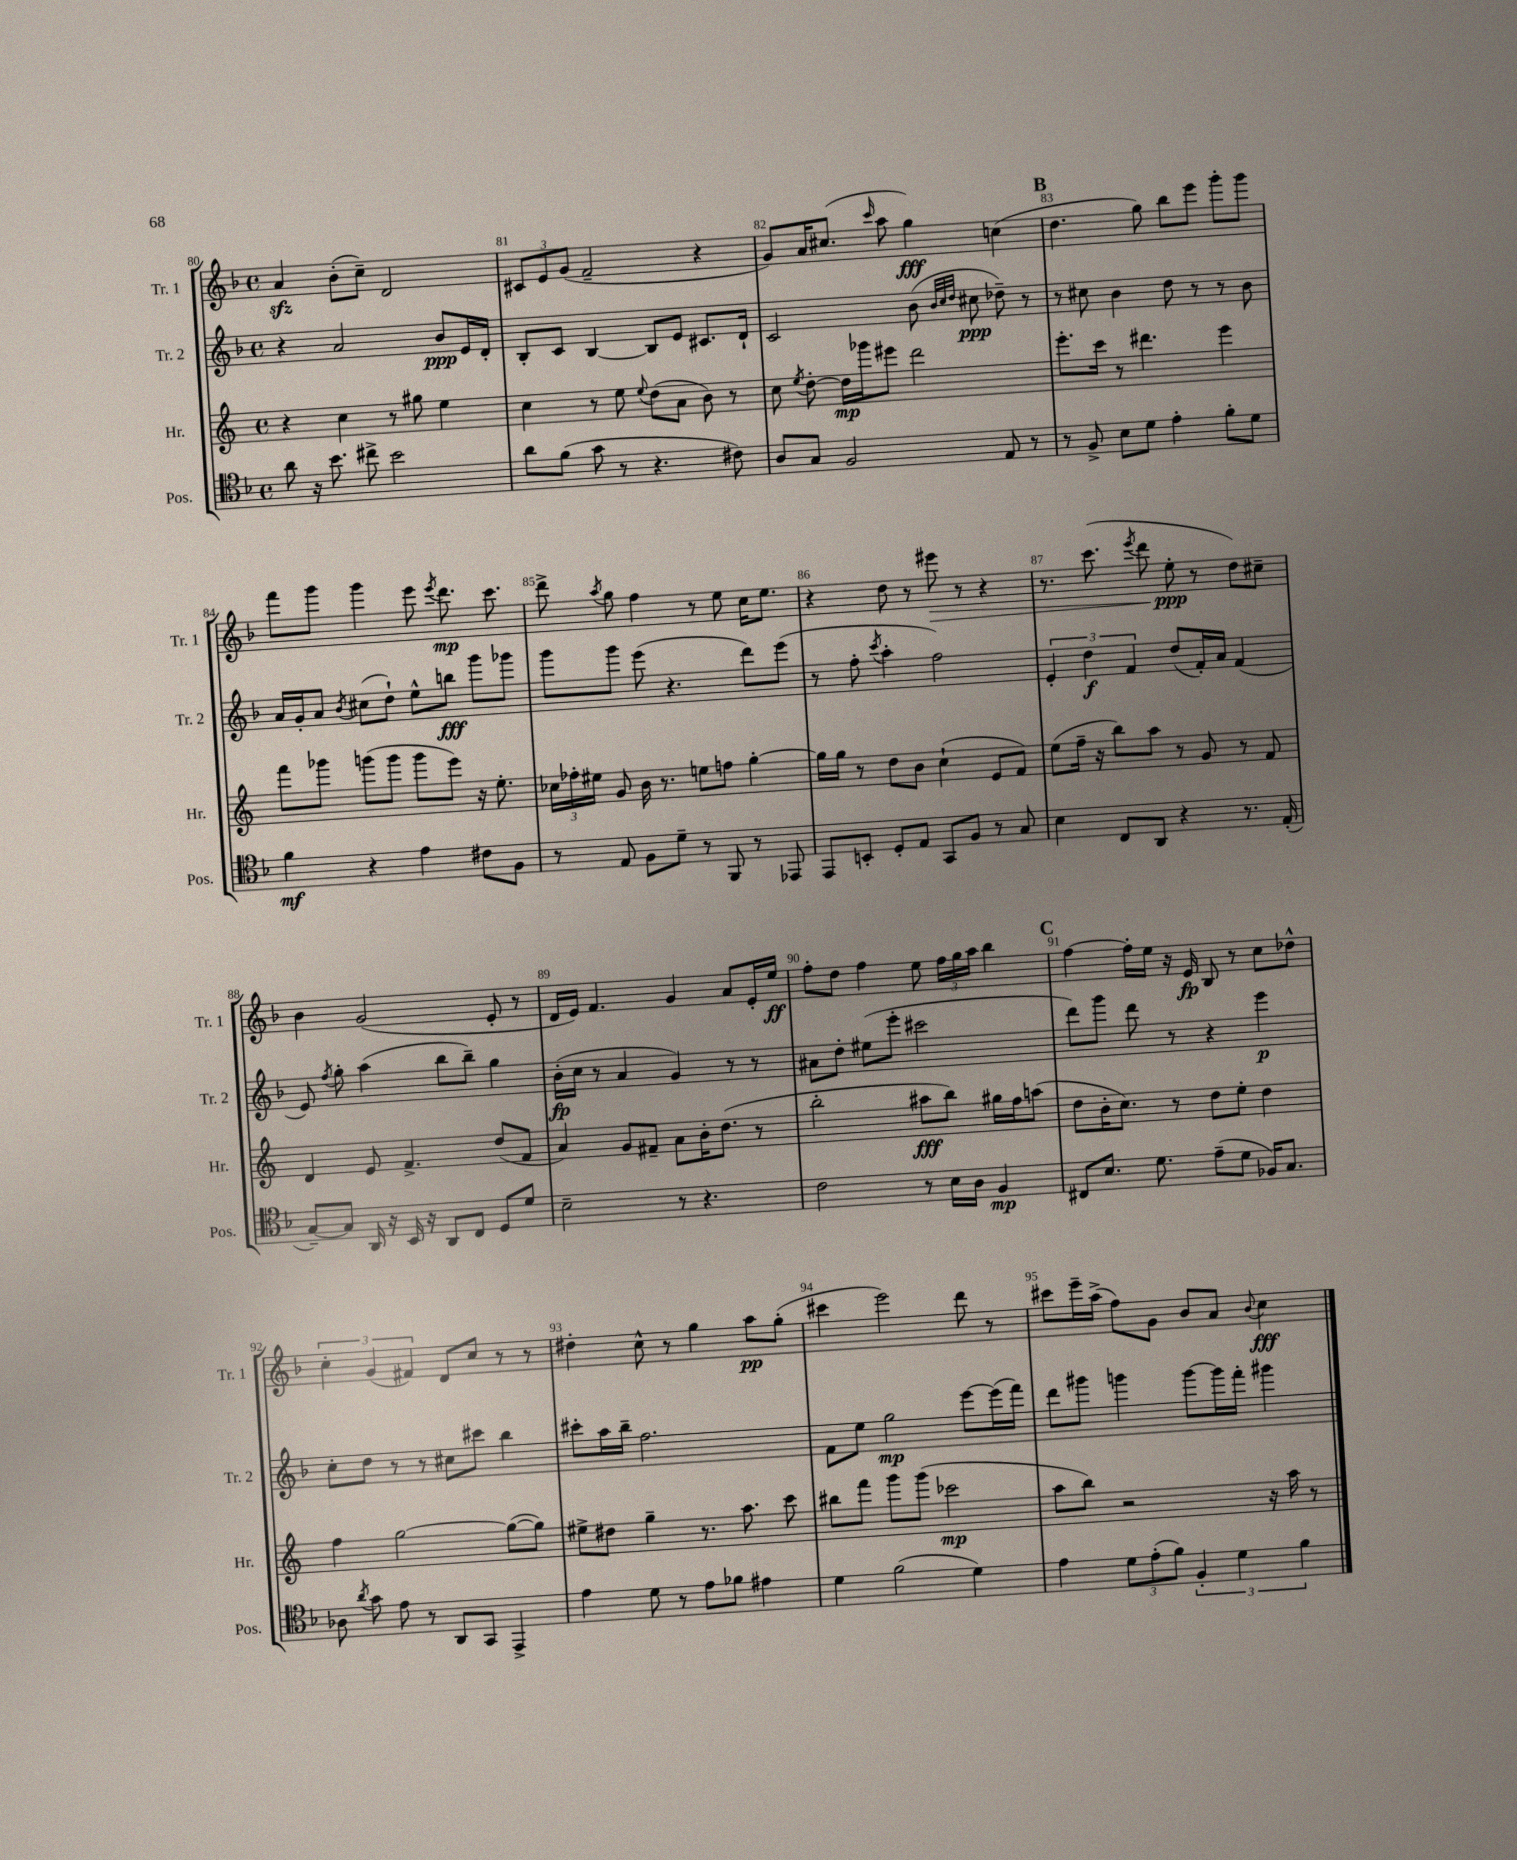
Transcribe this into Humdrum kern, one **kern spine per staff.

**kern	**kern	**kern	**kern
*staff4	*staff3	*staff2	*staff1
*clefC4	*clefG2	*clefG2	*clefG2
*k[b-]	*k[]	*k[b-]	*k[b-]
*M4/4	*M4/4	*M4/4	*M4/4
*met(c)	*met(c)	*met(c)	*met(c)
8a\	4r	4r	4a/
16r	.	.	.
8.b-\	.	.	.
.	4cc\	2a/	(8b-'\L
8cc#^\	.	.	8cc~\J)
2b-\	8r	.	2d/
.	8gg#\	.	.
.	4ee\	8b-/L	.
.	.	16e/L	.
.	.	16d'/JJ	.
=	=	=	=
8a\L	4cc\	8B-'/L	12c#/L
.	.	.	12e/
(8f\J	.	8c/J	.
.	.	.	(12g/J
8g\	8r	[4B-/	2f~/
8r	8ee\	.	.
.	8qqee/	.	.
4.r	(8dd\L	8B-/]L	.
.	8a\J	8e/J	.
.	8b\)	8.c#/L	4r
8c#\)	8r	.	.
.	.	16d`/Jk	.
=	=	=	=
8A/L	8cc\	2c/	8g/L)
.	8qee/	.	.
8G/J	[8dd'\	.	16a/K
.	.	.	(8.cc#/J
2F/	16dd\]LL	.	.
.	16ggg-\J	.	.
.	.	.	16qqccc/
.	8eee#\J	.	8aa\
.	2ddd\	(8b-\	4gg\)
.	.	32qqb-/LLL	.
.	.	32qqcc/	.
.	.	32qqdd/JJJ	.
.	.	8cc#\	.
8E/	.	8dd-~\)	(4cc\
8r	.	8r	.
=	=	=	=
8r	8.eee'\L	8r	4.dd\
8F^/	.	8cc#\	.
.	16ccc\Jk	.	.
8B-\L	8r	4b-\	.
8d\J	4.ddd#\	.	8gg\)
4e'\	.	8dd\	8bb-\L
.	.	8r	8eee\J
8f'\L	4eee\	8r	8ggg'\L
8d\J	.	8b-\	8ggg\J
=	=	=	=
4f\	8fff\L	16a/LL	8fff\L
.	.	16g'/J	.
.	8ggg-\J	8a/J	8ggg\J
.	.	8qb-/	.
4r	(8ggg\L	(8cc#\L	4ggg\
.	8ggg\J	8dd`\J)	.
4e\	8ggg\L	8ee^^\L	8eee\
.	.	.	8qeee/
.	8eee\J)	8bb\J	8.ddd\
8c#\L	16r	8ggg\L	.
.	8.ee'\	.	8.ccc\
8F\J	.	8ggg-\J	.
=	=	=	=
8r	24cc-\LL	8ggg\L	8ddd^\
.	24ff-'\	.	.
.	24ee#\JJ	.	.
.	.	.	8qaa/
8E/	8g/	8ggg\J	8gg\
8F\L	16b\	(8eee\	4ff\
.	8.r	.	.
8d~\J	.	4.r	.
8r	8ee\L	.	8r
8FF/	8ff\J	.	8ee\
8r	[4gg'\	8ddd\L)	16cc\LK
.	.	.	8.ee\J
8EE-/	.	(8eee\J	.
=	=	=	=
8EE/L	16gg\]LL	8r	4r
.	16gg\JJ	.	.
8BB'/J	8r	8ff'\	.
.	.	8qccc/	.
8D'/L	8dd\L	4aa'\	8dd\
8E/J	8b\J	.	8r
8GG/L	(4cc`\	2ff\)	8eee#\
8F/J	.	.	8r
8r	8e/L	.	4r
8G/	8f/J)	.	.
=	=	=	=
4B-\	(8ee\L	6e'/	8.r
.	16ff~\Jk	.	.
.	.	6dd\	.
.	16r	.	(8.ccc\
8C/L	8bb\L)	.	.
.	.	6f/	.
.	.	.	8qeee/
8AA/J	8aa\J	.	8ddd\
4r	8r	(8dd/L	8ee'\
.	8g/	16f'/L)	8r
.	.	16a/JJ	.
8.r	8r	(4f/	8dd\L)
.	8f/	.	8cc#~\J
(16E'/	.	.	.
=	=	=	=
[8G~/L)	4d/	8e/)	4b-\
.	.	8qff/	.
8G/]J	.	8gg'\	.
16AA/	8e/	(4aa\	(2g/
16r	.	.	.
16BB-/	4.f^/	.	.
16r	.	.	.
8AA/L	.	8bb-\L	.
8C/J	.	8bb-~\J)	.
8D/L	(8dd/L	4gg\	8e'/
8d/J	8f/J	.	8r
=	=	=	=
2B-~\	4a/)	(16b-'\LL	16d/LL
.	.	16cc\JJ	16e/JJ)
.	.	8r	4.f/
.	8g/L	4a/	.
.	8f#~/J	.	.
8r	8a\L	4g/)	4g/
4.r	16b'\K	.	.
.	(8.dd\J	.	.
.	.	8r	8a/L
.	8r	8r	16e'/L
.	.	.	16ee/JJ
=	=	=	=
2c\	2bb'\	8a#\L	8ff'\L
.	.	8dd'\J	8dd\J
.	.	(8ee#\L	4ff\
.	.	8eee'\J	.
8r	8aa#\L	2ccc#\	8ee\
16B-\LL	8bb\J)	.	24ff\LL
.	.	.	24gg\
16A\JJ	.	.	.
.	.	.	24aa\JJ
4F/	16gg#\LL	.	4bb-\
.	16ff\J	.	.
.	(8aa\J	.	.
=	=	=	=
8C#/L	8dd\L	8ddd\L)	[4ff\
8.B-/J	16b'\K	8ggg\J	.
.	8.cc\J)	.	.
.	.	8ddd\	16ff'\]LL
8.d\	.	.	16ee\JJ
.	8r	8r	16r
.	.	.	16e/
(8e~\L	8dd\L	4r	8B-/
8d\J	8ee'\J	.	8r
16F-/LK)	4dd\	4eee\	8cc\L
8.G/J	.	.	.
.	.	.	8dd-^^\J
=	=	=	=
8A-\	4ff\	8cc'\L	6cc'\
8qa/	.	.	.
8g\	.	8dd\J	.
.	.	.	(6g/
8e\	[2gg\	8r	.
.	.	.	6f#/)
8r	.	8r	.
8AA/L	.	8cc#\L	8d/L
8GG/J	.	8ccc#\J	8cc/J
4EE^/	(8gg\_L	4bb-\	8r
.	8gg\]J)	.	8r
=	=	=	=
4e\	8ee#^\L	8ccc#'\L	4dd#'\
.	8dd#\J	16aa\L	.
.	.	16bb-~\JJ	.
8d\	4gg~\	2.ff\	8cc^^\
8r	.	.	8r
8e\L	8.r	.	4gg\
8f-\J	.	.	.
.	8.aa\	.	.
4e#\	.	.	8aa\L
.	8ccc\	.	(8gg'\J
=	=	=	=
4d\	8bb#\L	8f\L	4ccc#\
.	8fff\J	8ee\J	.
(2f\	8ggg\L	2gg\	2eee\)
.	(8ggg\J	.	.
.	2ccc-\	.	.
4d\)	.	[8eee\L	8ddd\
.	.	(16eee\]L	8r
.	.	16fff\JJ)	.
=	=	=	=
4e\	8aa\L	8ddd\L	8ccc#\L
.	8bb\J)	8ggg#\J	16eee~\L
.	.	.	(16aa^\JJ
12d\L	2r	4ggg\	8ff\L)
(12e'\	.	.	.
.	.	.	8g\J
12f\J)	.	.	.
6F'/	.	[8ggg\L	8b-/L
.	.	16ggg\]L	8a/J
6d\	.	.	.
.	.	16fff'\JJ	.
.	.	.	8qqb-/
.	16r	4ggg#\	4cc\
.	16aa\	.	.
6f\	.	.	.
.	8r	.	.
==	==	==	==
*-	*-	*-	*-
